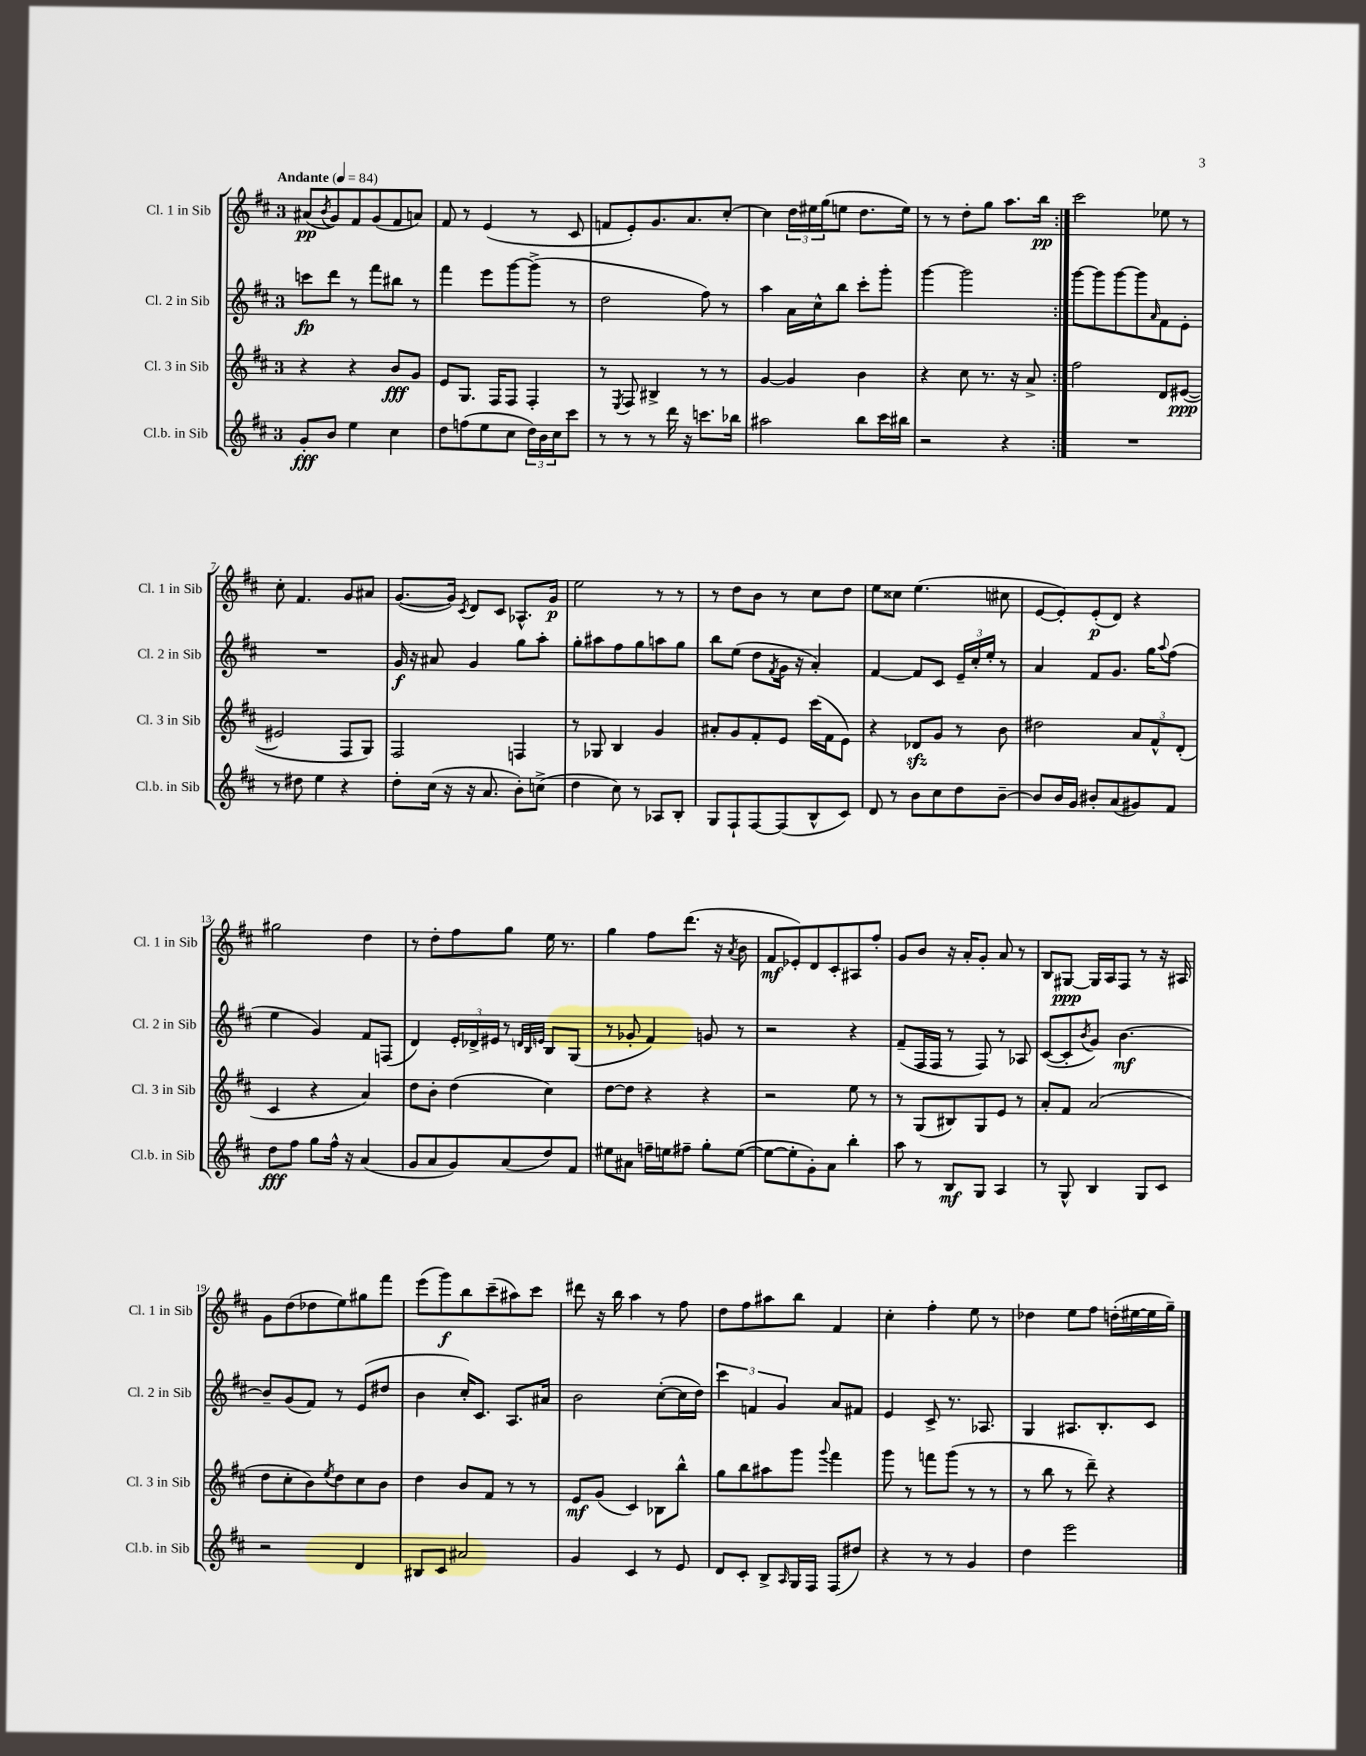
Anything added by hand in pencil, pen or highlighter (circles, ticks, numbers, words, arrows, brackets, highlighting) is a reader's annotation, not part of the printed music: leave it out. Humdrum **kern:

**kern	**dynam	**kern	**dynam	**kern	**dynam	**kern	**dynam
*part4	*part4	*part3	*part3	*part2	*part2	*part1	*part1
*staff4	*staff4	*staff3	*staff3	*staff2	*staff2	*staff1	*staff1
*I"Cl.b. in Sib	*	*I"Cl. 3 in Sib	*	*I"Cl. 2 in Sib	*	*I"Cl. 1 in Sib	*
*I'Cl.b. in Sib	*	*I'Cl. 3 in Sib	*	*I'Cl. 2 in Sib	*	*I'Cl. 1 in Sib	*
*clefG2	*	*clefG2	*	*clefG2	*	*clefG2	*
*k[f#c#]	*	*k[f#c#]	*	*k[f#c#]	*	*k[f#c#]	*
*M3/4	*	*M3/4	*	*M3/4	*	*M3/4	*
*MM84	*	*MM84	*	*MM84	*	*MM84	*
=1	=1	=1	=1	=1	=1	=1	=1
!	!	!	!	!	!	!LO:TX:a:B:t=Andante	!
8g'/L	fff	4r	.	8cccn\L	fp	(8a#X/L	pp
.	.	.	.	.	.	8qb/	.
8b/J	.	.	.	8ddd\J	.	8g/)	.
4ee\	.	4r	.	8r	.	8f#/	.
.	.	.	.	8fff#\L	.	(8g/	.
4cc#\	.	8b/L	fff	8bb#X\J	.	8f#/	.
.	.	8g/J	.	8r	.	8an/J)	.
=2	=2	=2	=2	=2	=2	=2	=2
8dd\L	.	8e/L	.	4fff#\	.	8f#/	.
(8ffn\	.	8.G/J	.	.	.	8r	.
8ee\	.	.	.	8eee\L	.	(4e/	.
.	.	16F#/KL	.	.	.	.	.
8cc#\J	.	8F#/J	.	[8ggg\	.	.	.
24dd\LL)	.	4F#'/	.	(8ggg^\J]	.	8r	.
24b\	.	.	.	.	.	.	.
24cc#\J	.	.	.	.	.	.	.
8ccc#\J	.	.	.	8r	.	8c#/	.
=3	=3	=3	=3	=3	=3	=3	=3
8r	.	8r	.	2dd\	.	8fn/L	.
.	.	8qE/	.	.	.	.	.
8r	.	8F#/	.	.	.	8e'/)	.
8r	.	4B#X^/	.	.	.	8.g/	.
16ddd\	.	.	.	.	.	.	.
16r	.	.	.	.	.	8.a/	.
8.cccn\L	.	8r	.	8ff#\)	.	.	.
.	.	8r	.	8r	.	[8cc#'/J	.
16bb-X\Jk	.	.	.	.	.	.	.
=4	=4	=4	=4	=4	=4	=4	=4
2aa#X\	.	[4g/	.	4aa\	.	4cc#\]	.
.	.	4g/]	.	16a\LL	.	24dd\LL	.
.	.	.	.	.	.	24ee#X\	.
.	.	.	.	16cc#^^\J	.	.	.
.	.	.	.	.	.	(24gg\J	.
.	.	.	.	8bb\J	.	8een\J	.
8bb\L	.	4b\	.	8ccc#'\L	.	8.dd\L	.
16ccc#\L	.	.	.	8ggg'\J	.	.	.
16bb#X\JJ	.	.	.	.	.	16ee\Jk)	.
=5	=5	=5	=5	=5	=5	=5	=5
2r	.	4r	.	[4ggg\	.	8r	.
.	.	.	.	.	.	8r	.
.	.	8cc#\	.	2ggg\]	.	8dd'\L	.
.	.	8.r	.	.	.	8gg\J	.
4r	.	.	.	.	.	8.aa\L	.
.	.	16r	.	.	.	.	.
.	.	8a^/	.	.	.	.	.
.	.	.	.	.	.	16bb\Jk	pp
=6:|!	=6:|!	=6:|!	=6:|!	=6:|!	=6:|!	=6:|!	=6:|!
2.r	.	2ff#\	.	[8ggg\L	.	2ccc#\	.
.	.	.	.	8ggg\]	.	.	.
.	.	.	.	[8ggg\	.	.	.
.	.	.	.	8ggg\]	.	.	.
.	.	.	.	16qqa/	.	.	.
.	.	8d/L	.	8f#\	.	8ee-X\	.
.	.	([8e#X/J	ppp	8e'\J	.	8r	.
!!LO:LB:g=z
=7	=7	=7	=7	=7	=7	=7	=7
8r	.	2e#X/]	.	2.r	.	8cc#'\	.
8dd#X\	.	.	.	.	.	4.f#/	.
4ee\	.	.	.	.	.	.	.
4r	.	8F#/L	.	.	.	8g/L	.
.	.	8G/J)	.	.	.	8a#X/J	.
=8	=8	=8	=8	=8	=8	=8	=8
8dd'\L	.	2F#/	.	16g/	f	([8.g/L	.
.	.	.	.	16r	.	.	.
(16cc#\Jk	.	.	.	8a#X/	.	.	.
16r	.	.	.	.	.	16g/Jk])	.
.	.	.	.	.	.	8qc#/	.
16r	.	.	.	4g/	.	8d/L	.
8.a/	.	.	.	.	.	.	.
.	.	.	.	.	.	8c#/J	.
8b'\L)	.	4Fn/	.	8gg\L	.	8.A-X^^/L	.
(8ccn^\J	.	.	.	8aa'\J	.	.	.
.	.	.	.	.	.	16g/Jk	p
=9	=9	=9	=9	=9	=9	=9	=9
4dd\	.	8r	.	8gg'\L	.	2ee\	.
.	.	8G-X/	.	8aa#X\	.	.	.
8cc#\)	.	4B/	.	8ff#\	.	.	.
8r	.	.	.	8gg\	.	.	.
8A-X/L	.	4g/	.	8aan\	.	8r	.
8B'/J	.	.	.	8gg\J	.	8r	.
=10	=10	=10	=10	=10	=10	=10	=10
8G/L	.	8a#X'/L	.	8bb\L	.	8r	.
8F#`/	.	8g/	.	(8ee\J	.	8dd\L	.
[8F#/	.	8f#'/	.	8dd\L	.	8b\J	.
.	.	.	.	8qf#/	.	.	.
(8F#/]	.	8e/J	.	16g\Jk	.	8r	.
.	.	.	.	16r	.	.	.
8B^^/	.	(16ccc#\LL	.	4a'/)	.	8cc#\L	.
.	.	16f#\J	.	.	.	.	.
8c#/J)	.	8e\J)	.	.	.	8dd\J	.
=11	=11	=11	=11	=11	=11	=11	=11
8d/	.	4r	.	[4f#/	.	8ee\L	.
8r	.	.	.	.	.	8cc##X\J	.
8b\L	.	8d-Xzz/L	.	8f#/L]	.	(4.ee\	.
8cc#\	.	8g/J	.	8c#/J	.	.	.
8dd\	.	8r	.	24e~/LL	.	.	.
.	.	.	.	24cc#'/	.	.	.
.	.	.	.	24ee'/JJ	.	.	.
[8b~\J	.	8b\	.	8r	.	8cc#X\	.
=12	=12	=12	=12	=12	=12	=12	=12
8b/L]	.	2dd#X\	.	4a/	.	[8e/L	.
16b/L	.	.	.	.	.	8e'/])	.
16g/JJ	.	.	.	.	.	.	.
8b#X'/L	.	.	.	8f#/L	.	(8e'/	p
(8a/	.	.	.	8.g/J	.	8d/J)	.
8g#X/)	.	12a/L	.	.	.	4r	.
.	.	.	.	16gg\KL	.	.	.
.	.	12f#^^/	.	.	.	.	.
.	.	.	.	8qqaa/	.	.	.
8f#/J	.	.	.	(8ff#\J	.	.	.
.	.	(12d'/J	.	.	.	.	.
!!LO:LB:g=z
=13	=13	=13	=13	=13	=13	=13	=13
8dd\L	fff	4c#/	.	4ee\	.	2gg#X\	.
8ff#\J	.	.	.	.	.	.	.
8gg\L	.	4r	.	4g/)	.	.	.
16ff#^^\Jk	.	.	.	.	.	.	.
16r	.	.	.	.	.	.	.
(4a/	.	4a/)	.	8f#/L	.	4dd\	.
.	.	.	.	(8Fn/J	.	.	.
=14	=14	=14	=14	=14	=14	=14	=14
8g/L	.	8dd\L	.	4d/)	.	8r	.
8a/	.	8b'\J	.	.	.	8dd'\L	.
8g/)	.	(4dd\	.	24e'/LL	.	8ff#\	.
.	.	.	.	24d-X^/	.	.	.
.	.	.	.	24e#X/JJ	.	.	.
(8a/	.	.	.	8r	.	8gg\J	.
.	.	.	.	32qqdn/LLL	.	.	.
.	.	.	.	32qqB/	.	.	.
.	.	.	.	32qqen/JJJ	.	.	.
8dd/)	.	4cc#\)	.	8B/L	.	16ee\	.
.	.	.	.	.	.	8.r	.
8f#/J	.	.	.	(8G/J	.	.	.
=15	=15	=15	=15	=15	=15	=15	=15
8ee#X\L	.	[8dd\L	.	8r	.	4gg\	.
8a#X\J	.	8dd\J]	.	8g-X'/	.	.	.
16ffn~\LL	.	4r	.	4f#/)	.	8ff#\L	.
16een\J	.	.	.	.	.	.	.
8ff#X~\J	.	.	.	.	.	(8.ddd\J	.
8gg'\L	.	4r	.	8gn/	.	.	.
.	.	.	.	.	.	16r	.
.	.	.	.	.	.	8qa/	.
([8ee\J	.	.	.	8r	.	8b\	.
=16	=16	=16	=16	=16	=16	=16	=16
8ee\L_	.	2r	.	2r	.	8f#/L	mf
8ee'\]	.	.	.	.	.	8e-X'/)	.
8g'\)	.	.	.	.	.	8d/	.
8a\J	.	.	.	.	.	8c#'/	.
4bb'\	.	8ee\	.	4r	.	8A#X/	.
.	.	8r	.	.	.	8ff#'/J	.
=17	=17	=17	=17	=17	=17	=17	=17
8aa\	.	8r	.	(8f#~/L	.	8g/L	.
8r	.	(8G/L	.	16F#/L	.	8b/J	.
.	.	.	.	16F#/JJ	.	.	.
8B/L	mf	8B#X/)	.	8r	.	16r	.
.	.	.	.	.	.	16a'/KL	.
8G/J	.	8G/	.	8F#/)	.	8g'/J	.
4A/	.	8e/J	.	8r	.	8a/	.
.	.	8r	.	8A-X/	.	8r	.
=18	=18	=18	=18	=18	=18	=18	=18
8r	.	8a'/L	.	([8c#/L	.	8B/L	.
8G^^/	.	8f#/J	.	8c#'/]	.	[8G#X/J	ppp
.	.	.	.	8qb/	.	.	.
4B/	.	(2a/	.	8g/J)	.	16G#/LL]	.
.	.	.	.	.	.	16A/J	.
.	.	.	.	[4.b\	mf	8F#/J	.
8G/L	.	.	.	.	.	8r	.
8c#/J	.	.	.	.	.	16r	.
.	.	.	.	.	.	16A#X/	.
!!LO:LB:g=z
=19	=19	=19	=19	=19	=19	=19	=19
2r	.	8dd\L	.	8b~/L]	.	8g\L	.
.	.	8cc#'\	.	(8g/	.	(8dd\	.
.	.	8b\)	.	8f#/J)	.	8dd-X\	.
.	.	8qee/	.	.	.	.	.
.	.	8dd\	.	8r	.	8ee\)	.
4d/	.	8cc#\	.	(8e/L	.	8gg#X\	.
.	.	8b\J	.	8dd#X/J	.	8fff#\J	.
=20	=20	=20	=20	=20	=20	=20	=20
8B#X/L	.	4dd\	.	4b\	.	(8eee\L	.
8c#/J	.	.	.	.	.	8ggg\)	f
2a#X/	.	8b/L	.	16cc#'/KL)	.	8bb\	.
.	.	.	.	8.c#/J	.	.	.
.	.	8f#/J	.	.	.	(8ccc#~\	.
.	.	8r	.	8.A/L	.	8aa#X\)	.
.	.	8r	.	.	.	8ccc#\J	.
.	.	.	.	16a#X/Jk	.	.	.
=21	=21	=21	=21	=21	=21	=21	=21
4g/	.	8e/L	mf	2b\	.	8ddd#X\	.
.	.	(8g/J	.	.	.	16r	.
.	.	.	.	.	.	16bb\	.
4c#/	.	4c#/)	.	.	.	4aa\	.
8r	.	8B-X\L	.	([8cc#'\L	.	8r	.
8e/	.	8bb^^\J	.	16cc#\L]	.	8ff#\	.
.	.	.	.	16dd\JJ)	.	.	.
=22	=22	=22	=22	=22	=22	=22	=22
8d/L	.	8gg\L	.	6ccc#\	.	8dd\L	.
8c#'/J	.	8bb\	.	.	.	8ff#\	.
.	.	.	.	6fn/	.	.	.
8B^/L	.	8aa#X\	.	.	.	8aa#X\	.
.	.	.	.	6g/	.	.	.
16qqA/	.	.	.	.	.	.	.
16G/L	.	8ggg\J	.	.	.	8bb\J	.
16F#/JJ	.	.	.	.	.	.	.
.	.	8qqggg/	.	.	.	.	.
(8F#/L	.	4fff#\	.	8a/L	.	4f#/	.
8dd#X/J)	.	.	.	8f#X/J	.	.	.
=23	=23	=23	=23	=23	=23	=23	=23
4r	.	8ggg\	.	4e/	.	4cc#'\	.
.	.	8r	.	.	.	.	.
8r	.	8fffn\L	.	8c#^/	.	4ff#'\	.
8r	.	(8ggg\J	.	8.r	.	.	.
4g/	.	8r	.	.	.	8ee\	.
.	.	.	.	8.A-X/	.	.	.
.	.	8r	.	.	.	8r	.
=24	=24	=24	=24	=24	=24	=24	=24
4dd\	.	8r	.	4G/	.	4dd-X\	.
.	.	8bb\	.	.	.	.	.
2eee\	.	8r	.	8.A#X/L	.	8ee\L	.
.	.	8ddd~\)	.	.	.	8ff#\J	.
.	.	.	.	8.B'/	.	.	.
.	.	4r	.	.	.	(16ddn'\LL	.
.	.	.	.	.	.	[16ee#X\	.
.	.	.	.	8c#/J	.	16ee#\]	.
.	.	.	.	.	.	16gg~\JJ)	.
==	==	==	==	==	==	==	==
*-	*-	*-	*-	*-	*-	*-	*-
